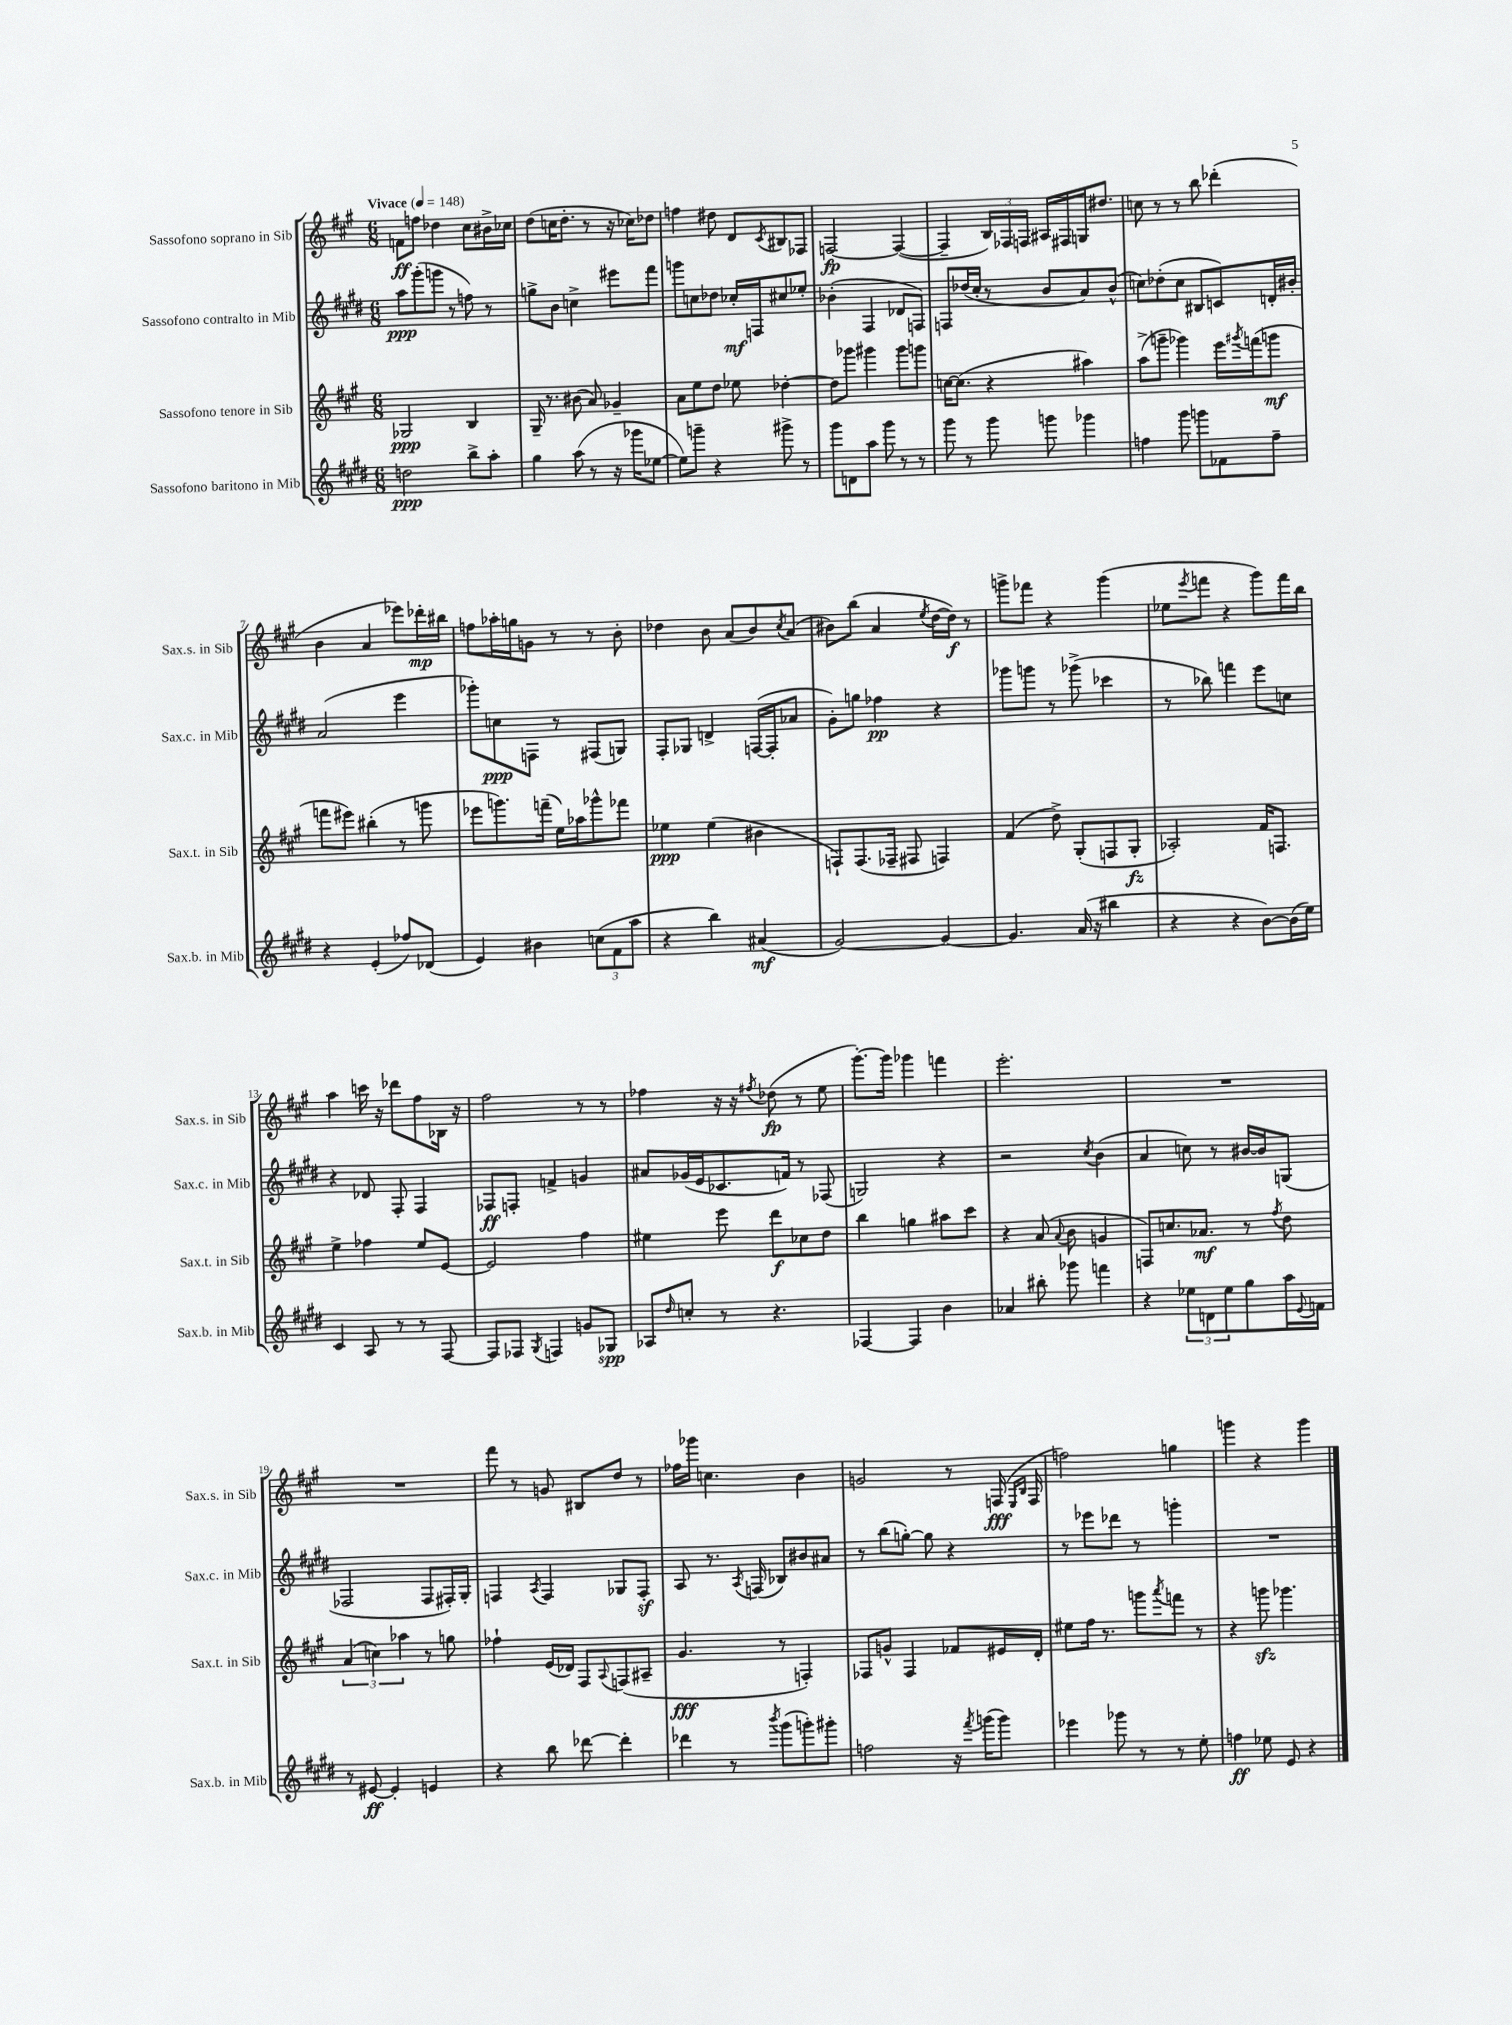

**kern	**kern	**kern	**kern
*staff4	*staff3	*staff2	*staff1
*clefG2	*clefG2	*clefG2	*clefG2
*k[f#c#g#d#]	*k[f#c#g#]	*k[f#c#g#d#]	*k[f#c#g#]
*M6/8	*M6/8	*M6/8	*M6/8
*MM148	*MM148	*MM148	*MM148
2dd	2G-	8aa	8f
.	.	(8ggg#'	8ff
.	.	8ggg	4dd-
.	.	8r	.
8bb^	4B	8ff)	8cc#
8aa'	.	8r	16b#^
.	.	.	16cc-
=	=	=	=
4gg#	16G#~	8gg^	(8dd
.	8.r	.	.
.	.	8b	16cc
.	.	.	8.dd'
(8aa	(8b#	4cc^	.
8r	8a)	.	8r
16r	4g-~	8eee#	16r
16ggg-	.	.	16cc-)
[8ee-	.	8fff#	8dd-
=	=	=	=
8ee-])	8a	8ggg	4ff
8ggg~	8ee	8cc	.
4r	8dd	8dd-	8dd#
.	8ee-	16cc-'	8d
.	.	16F	.
.	.	.	8qc#
8ggg#^	[4dd-'	8cc#	8B#
8r	.	8ee-'	8F-
=	=	=	=
8ggg#	8dd-]	(4b-'	[2F
8d	8ggg-	.	.
8aa	4ggg#	4F#	.
8ggg#	.	.	.
8r	8ggg#	8d-	(4F_
8r	8ggg	8F)	.
=	=	=	=
8ggg#	[16cc	8F	4F~]
.	(8.cc]	.	.
8r	.	(16dd-	.
.	.	16cc#'	.
8ggg#	4r	8r	24B)
.	.	.	24F-
.	.	.	24F
8ggg	.	8b	16A#
.	.	.	16F#
4ggg-	4aa#)	8a)	16G
.	.	.	8.dd#
.	.	(8b^^	.
=	=	=	=
4ff	(8aa^	8cc)	8cc
.	8ggg~	(8dd-'	8r
8ggg#	4ggg-)	8cc	8r
8ggg	.	8B#	8bb
8f-	16eee	8c)	(4ddd-'
.	8qggg#	.	.
.	(16fff	.	.
8ff~	8ggg	16d'	.
.	.	16b#'	.
=	=	=	=
4r	8fff	(2a	4b
.	8eee#)	.	.
(4e'	(4bb#'	.	4a
8ff-)	8r	4eee	8eee-)
(8d-	8ggg	.	16ddd-'
.	.	.	16bb#
=	=	=	=
4e)	8eee-	8ggg-')	8ff
.	8.ggg)	8cc	16aa-'
.	.	.	16gg
4b#	.	8F	8g
.	(16fff~	.	.
.	16ee)	8r	8r
.	16aa-	.	.
(12cc	8ggg-^^	(8F#	8r
12f#	.	.	.
.	8fff-	8G)	8b'
12aa	.	.	.
=	=	=	=
4r	4ee-	8F#'	4dd-
.	.	8G-	.
4bb)	(4ee-	4d^	8b
.	.	.	(8a
(4a#	4b#	([16F	8b)
.	.	16F']	.
.	.	.	8qcc#
.	.	8a-	(8a
=	=	=	=
[2g#)	8F`)	8g#')	8b#)
.	(8.F	8gg	(8bb
.	.	4ff-	4a
.	16F-~	.	.
.	8F#	.	.
.	.	.	8qee
4g#_	4F)	4r	[16dd
.	.	.	16dd])
.	.	.	8r
=	=	=	=
4.g#]	(4f#	8ggg-	8ggg^
.	.	8ggg	8fff-
.	8dd^)	8r	4r
(16a	(8G#'	(8ggg-^	.
16r	.	.	.
4bb#	8F	4ccc-	(4ggg
.	8G#'	.	.
=	=	=	=
4r	2A-')	8r	8ee-
.	.	.	8qeee
.	.	8bb-)	8fff
4r	.	4fff	4r
[8b)	16f#	8eee	8ggg#)
.	8.F	.	.
(16b]	.	8cc	16fff
16ee)	.	.	16bb
=	=	=	=
4c#	4ee^	4r	4aa
8A	4ff-	8d-	16ccc
.	.	.	16r
8r	.	8F#'	8ddd-
8r	8ee	4F#	8ff#
[8F#	[8e	.	16B-
.	.	.	16r
=	=	=	=
8F#]	2e]	8F-	2ff#
8F-	.	8F'	.
8qG#	.	.	.
4F	.	4f^	.
8g	4ff#	4g	8r
8G-	.	.	8r
=	=	=	=
8A-	4ee#	8a#	4ff-
16qqdd#	.	.	.
8cc'	.	(16g-	.
.	.	16e	.
8r	8eee	8.c-	16r
.	.	.	16r
.	.	.	8qff#
4.r	8ddd	.	(8dd-
.	.	16f)	.
.	8cc-	8r	8r
.	8dd	(8F-	8ee
=	=	=	=
[4F-	4bb	2G)	[8.ggg#')
.	.	.	16ggg#]
4F-]	4gg	.	4ggg-
4b	8aa#	4r	4fff
.	8ccc#	.	.
=	=	=	=
4a-	4r	2r	2.eee'
8bb#'	(8a	.	.
.	8qqa	.	.
8ggg-	8b	.	.
.	.	8qcc#	.
4fff	4g	(4b	.
=	=	=	=
4r	8F)	4a	2.r
.	8.cc	.	.
12ee-	.	8cc)	.
.	8.a-	.	.
12d	.	.	.
.	.	8r	.
12ee-	.	.	.
8gg#	8r	[16b#	.
.	.	16b#]	.
.	8qff#	.	.
16aa	8dd	(8G	.
8qqe	.	.	.
16f	.	.	.
=	=	=	=
8r	(6a	2F-	2.r
[8e#	.	.	.
.	6cc)	.	.
4e#']	.	.	.
.	6aa-	.	.
4e	8r	8F-	.
.	8gg	16F#')	.
.	.	16G#'	.
=	=	=	=
4r	4ff-`	4F	8fff#
.	.	.	8r
.	.	8qA	.
8bb	(16e	4F	8g
.	16d-)	.	.
[8ddd-	8F#	.	8B#
.	8qqA	.	.
4ddd-']	(8F	8G-	8dd
.	8A#~	8F'	8r
=	=	=	=
4ddd-	4.g#	8A	16ff-
.	.	.	16ggg-
.	.	8.r	4.cc
8r	.	.	.
.	.	8qA	.
.	.	(16F	.
8qbbb	.	.	.
(8ggg#	8r	8B-)	.
8ggg')	4F')	8b#	4b
8ggg#'	.	8a#	.
=	=	=	=
2ff	8F-	8r	2g
.	8g^^	(8bb	.
.	4F-	[8gg')	.
.	.	8gg]	.
16r	8f-	4r	8r
8qfff#	.	.	.
(16ggg	.	.	.
8ggg)	16e#	.	(16F
.	.	.	16qqE
.	.	.	16qqB
.	16d'	.	16F
=	=	=	=
4eee-	8ee#	8r	2ff)
.	16ff#	8eee-	.
.	8.r	.	.
8ggg-	.	8ddd-	.
8r	8ggg	8r	.
.	8qaaa	.	.
8r	8fff	4ggg'	4gg
8ee'	8r	.	.
=	=	=	=
4ff	4r	2.r	4ggg
8ee-	8ggg	.	4r
8e	4.ggg-	.	.
4r	.	.	4ggg
==	==	==	==
*-	*-	*-	*-
